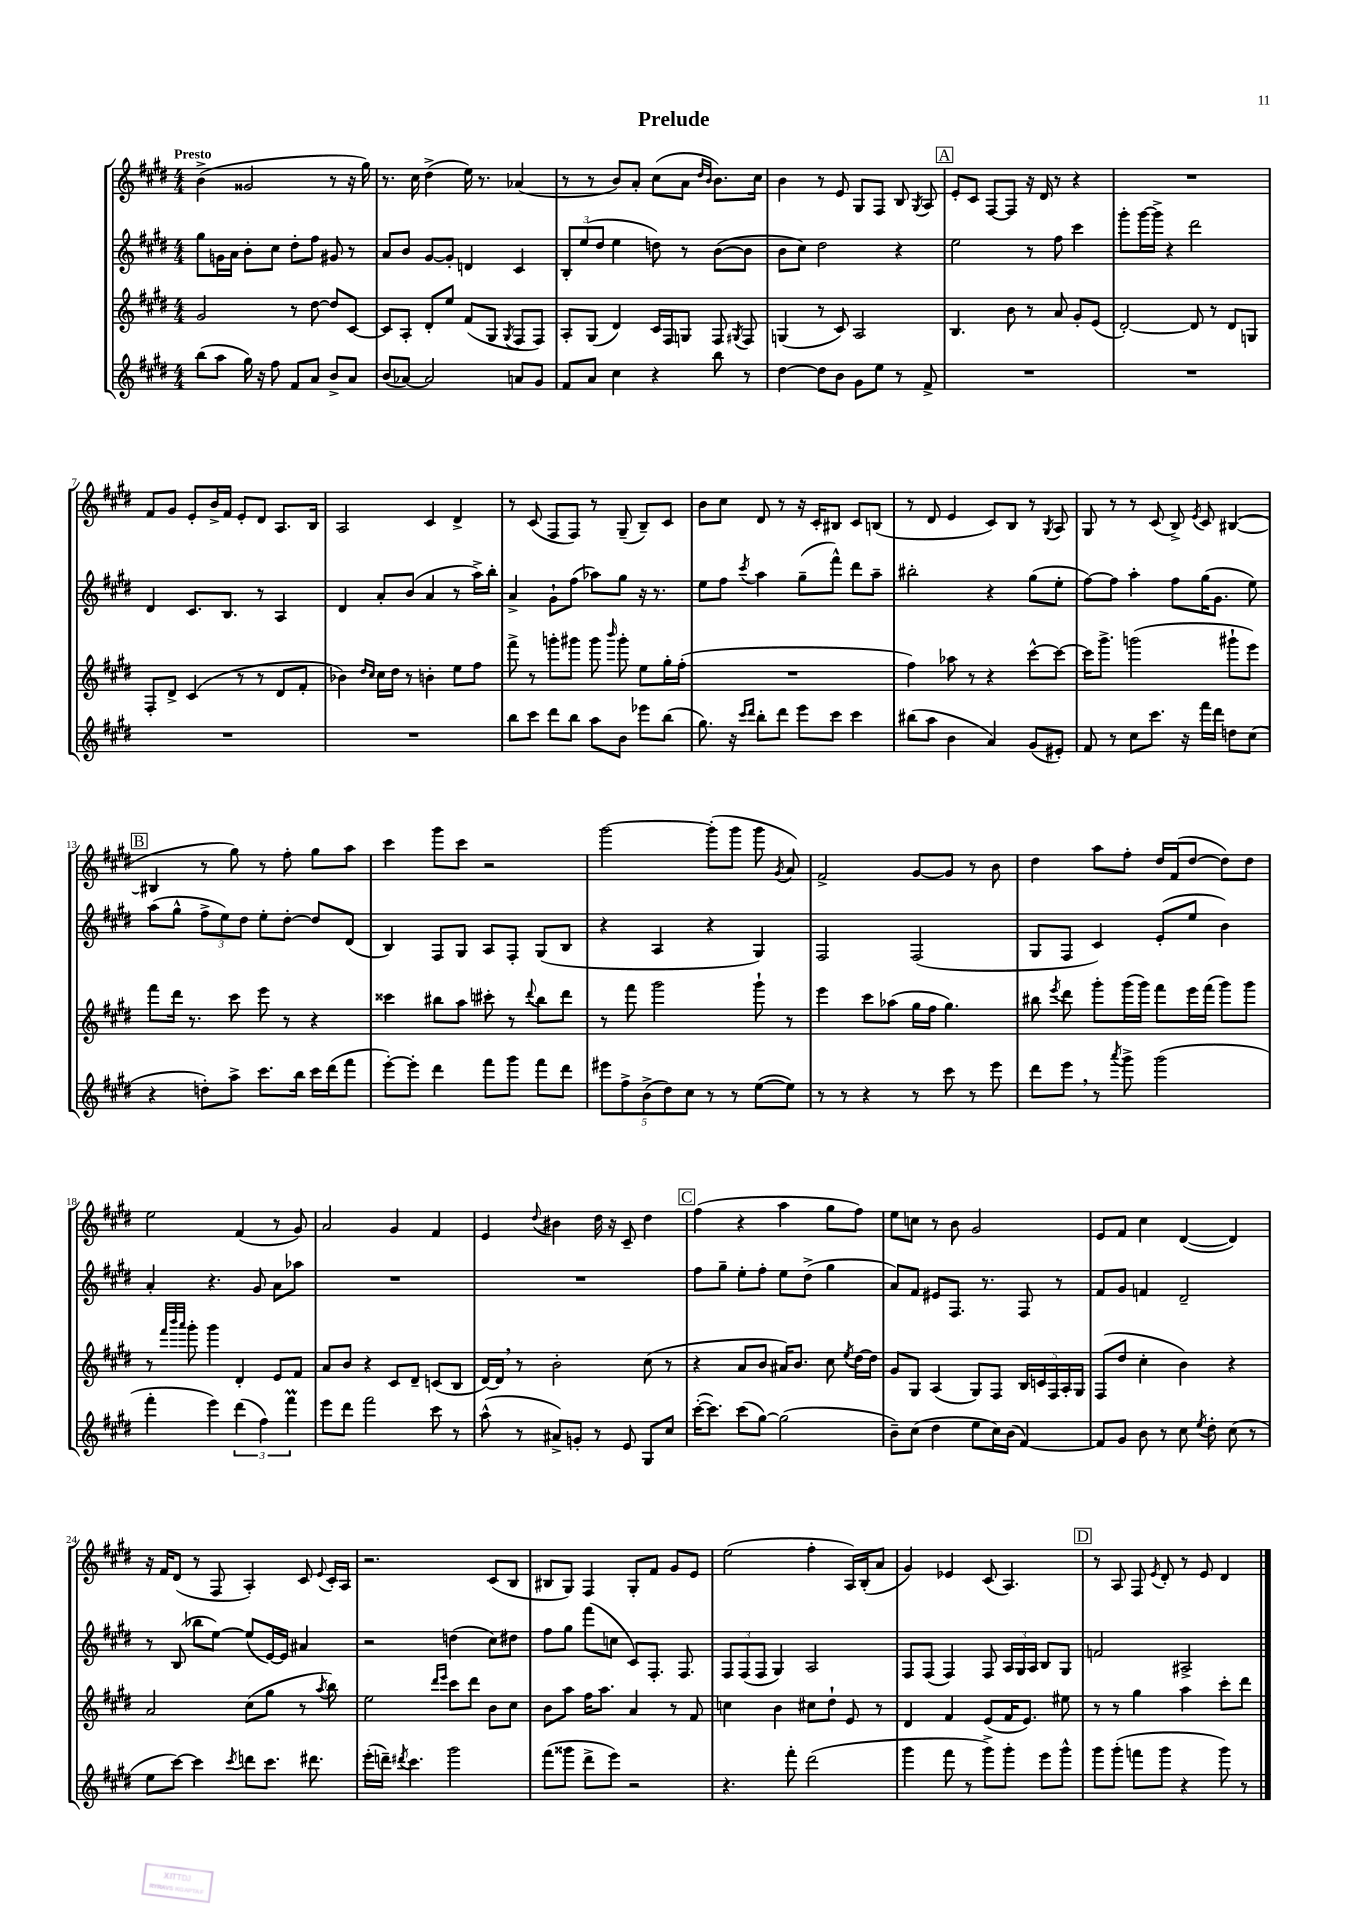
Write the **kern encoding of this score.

**kern	**kern	**kern	**kern
*staff4	*staff3	*staff2	*staff1
*clefG2	*clefG2	*clefG2	*clefG2
*k[f#c#g#d#]	*k[f#c#g#d#]	*k[f#c#g#d#]	*k[f#c#g#d#]
*M4/4	*M4/4	*M4/4	*M4/4
(8bb	2g#	8gg#	(4b^
8aa	.	16g	.
.	.	16a	.
16gg#)	.	8b'	2g##
16r	.	.	.
8ff#	.	8cc#	.
8f#	8r	8dd#'	.
8a	[8dd#	8ff#	.
8b^	8dd#]	8g#	8r
8a	[8c#	8r	16r
.	.	.	16gg#)
=	=	=	=
(8b	8c#]	8a	8.r
[8a-)	8A'	8b	.
.	.	.	16cc#
2a-]	8d#'	[8g#	(4dd#^
.	8ee	8g#']	.
.	(8f#	4d	16ee)
.	.	.	8.r
.	8G#	.	.
.	8qG#	.	.
8a	8F#	4c#	(4a-
8g#	8F#)	.	.
=	=	=	=
8f#	8A'	12B'	8r
.	.	(12ee	.
8a	(8G#	.	8r
.	.	12dd#	.
4cc#	4d#)	4ee	8b)
.	.	.	8a'
4r	16c#	8dd)	(8cc#
.	16F#	.	.
.	8G	8r	8a
.	.	.	16qqdd#
.	.	.	16qqb
8bb	8F#	([8b	8.b)
.	8qG#	.	.
8r	8F#	8b]	.
.	.	.	16cc#
=	=	=	=
[4dd#	(4G	8b	4b
.	.	8cc#)	.
8dd#]	8r	2dd#	8r
8b	8c#)	.	8e
8g#	2A	.	8G#
8ee	.	.	8F#
8r	.	4r	8B
.	.	.	8qG#
8f#^	.	.	8A
=	=	=	=
1r	4.B	2ee	8e'
.	.	.	8c#
.	.	.	[8F#
.	8b	.	8F#]
.	8r	8r	16r
.	.	.	16d#
.	8a	8ff#	8r
.	8g#'	4ccc#	4r
.	(8e	.	.
=	=	=	=
1r	[2d#')	8ggg#'	1r
.	.	[16ggg#	.
.	.	16ggg#^]	.
.	.	4r	.
.	8d#]	2ddd#	.
.	8r	.	.
.	8d#	.	.
.	8G	.	.
=	=	=	=
1r	8F#'	4d#	8f#
.	8d#^	.	8g#
.	(4c#	8.c#	8e'
.	.	.	16b^
.	.	8.B	16f#
.	8r	.	8e'
.	8r	8r	8d#
.	8d#	4A	8.A
.	8f#'	.	.
.	.	.	16B
=	=	=	=
1r	4b-)	4d#	2A
.	16qqdd#	.	.
.	16qqcc#	.	.
.	16cc#	8a'	.
.	16dd#	.	.
.	8r	(8b	.
.	4b'	4a	4c#
.	8ee	8r	4d#^
.	8ff#	16aa^)	.
.	.	16bb'	.
=	=	=	=
8bb	8fff#^	4a^	8r
8ccc#	8r	.	(8c#
8ddd#	8ggg'	8g#`	8F#
8bb	8ggg#	(8ff#	8F#)
8aa	8ggg#	8aa-)	8r
.	16qqbbb	.	.
8b	8ggg#'	8gg#	(8G#~
8eee-	8ee	16r	8B~)
.	.	8.r	.
(8bb	16gg#'	.	8c#
.	(16ff#'	.	.
=	=	=	=
8.gg#)	1r	8ee	8b
.	.	8ff#	8cc#
16r	.	.	.
16qqccc#	.	.	.
16qqddd#	.	8qccc#	.
8bb'	.	4aa	8d#
8ddd#	.	.	8r
8eee	.	(8gg#~	16r
.	.	.	16c#'
8ccc#	.	8fff#^^)	8B#
4ccc#	.	8ddd#	8c#
.	.	8aa~	(8B
=	=	=	=
(8bb#	4ff#)	2bb#'	8r
8aa	.	.	8d#
4b	8aa-	.	4e
.	8r	.	.
4a)	4r	4r	8c#)
.	.	.	8B
(8g#	[8ccc#^^	(8gg#	8r
.	.	.	8qG#
8e#')	8ccc#_	8ee'	8A
=	=	=	=
8f#	16ccc#]	[8ff#)	8G#
.	8.ggg#^	.	.
8r	.	8ff#]	8r
8cc#	(2ggg	4aa'	8r
8.ccc#	.	.	(8c#
.	.	8ff#	8B^)
16r	.	.	.
.	.	.	8qe
16fff#	.	(16gg#	8c#
16ddd#	.	8.g#	.
8dd	8ggg#`	.	([4B#
(8cc#	8eee)	8ee)	.
=	=	=	=
4r	8fff#	(8aa	4B#]
.	16ddd#	8gg#^^	.
.	8.r	.	.
8dd')	.	12ff#^	8r
.	.	12ee)	.
8aa^	8ccc#	.	8gg#)
.	.	12dd#	.
8.ccc#	8eee	8ee'	8r
.	8r	[8dd#'	8ff#'
16bb	.	.	.
16ccc#	4r	8dd#]	8gg#
(16ddd#	.	.	.
8fff#	.	(8d#	8aa
=	=	=	=
[8eee')	4ccc##	4B)	4ccc#
8eee']	.	.	.
4ddd#	8bb#	8F#	8ggg#
.	8aa	8G#	8ccc#
8fff#	8ccc#'	8A	2r
8ggg#	8r	8F#'	.
.	8qqddd#	.	.
8fff#	8bb#	(8G#	.
8ddd#	8ddd#	8B	.
=	=	=	=
10eee#	8r	4r	[2ggg#
10ff#^	.	.	.
.	8fff#	.	.
(10b^	.	.	.
.	2ggg#	4A	.
10dd#)	.	.	.
10cc#	.	.	.
8r	.	4r	(8ggg#']
8r	.	.	8ggg#
([8ee	8ggg#`	4G#)	8ggg#
.	.	.	8qg#
8ee])	8r	.	8a)
=	=	=	=
8r	4eee	2F#	2f#^
8r	.	.	.
4r	8ccc#	.	.
.	(8aa-	.	.
8r	16gg#	(2F#	[8g#
.	16ff#	.	.
8ccc#	4.gg#)	.	8g#]
8r	.	.	8r
8eee	.	.	8b
=	=	=	=
8ddd#	8bb#	8G#	4dd#
.	8qeee	.	.
8eee	8ddd#	8F#	.
8r	8ggg#'	4c#)	8aa
8qaaa	.	.	.
8ggg#^	(16ggg#	.	8ff#'
.	16ggg#)	.	.
(2ggg#	8fff#	(8e'	16dd#
.	.	.	(16f#
.	16eee	8ee	[8dd#
.	(16fff#	.	.
.	8ggg#)	4b)	8dd#])
.	8ggg#	.	8dd#
=	=	=	=
4fff#'	8r	4a'	2ee
.	32qqfff#	.	.
.	32qqbbb	.	.
.	32qqaaa	.	.
.	8ggg#'	.	.
4eee)	4ggg#	4.r	.
(6ddd#	4d#'	.	(4f#
.	.	8g#	.
6ff#)	.	.	.
.	8e	8a	8r
6fff#	.	.	.
.	8f#	8aa-	8g#)
=	=	=	=
8eee	8a	1r	2a
8ddd#	8b	.	.
2fff#	4r	.	.
.	8c#	.	4g#
.	8d#~	.	.
8ccc#	(8c	.	4f#
8r	8B	.	.
=	=	=	=
(8aa^^	[16d#)	1r	4e
.	16d#]	.	.
8r	8r	.	.
.	.	.	8qqdd#
8a#^)	2b'	.	4b#
8g'	.	.	.
8r	.	.	16dd#
.	.	.	16r
8e	.	.	8c#~
8G#	(8cc#	.	4dd#
8cc#	8r	.	.
=	=	=	=
([16ccc#'	4r	8ff#	(4ff#
8.ccc#])	.	.	.
.	.	8gg#~	.
(8ccc#	8a	8ee'	4r
[8gg#)	8b	8ff#'	.
(2gg#]	16a#)	8ee	4aa
.	8.b	.	.
.	.	(8dd#^	.
.	8cc#	4gg#	8gg#
.	8qee	.	.
.	[16dd#	.	8ff#)
.	16dd#]	.	.
=	=	=	=
8b~)	8g#	8a)	8ee
(8cc#	8G#	8f#	8cc
4dd#	(4A	8e#	8r
.	.	8.F#	8b
8ee	8G#)	.	2g#
.	.	8.r	.
16cc#)	8F#	.	.
(16b	.	.	.
[4f#)	20B	8F#	.
.	20c	.	.
.	20F#	.	.
.	.	8r	.
.	20A'	.	.
.	20G#	.	.
=	=	=	=
8f#]	(8F#	8f#	8e
8g#	8dd#	8g#	8f#
8b	4cc#'	4f	4cc#
8r	.	.	.
8cc#	4b)	2d#~	([4d#
8qee	.	.	.
8dd#'	.	.	.
(8cc#	4r	.	4d#])
8r	.	.	.
=	=	=	=
8ee	2a	8r	16r
.	.	.	16f#
[8ccc#)	.	(8B	(8d#
4ccc#]	.	8bb-	8r
.	.	[8ee)	8F#
8qccc#	.	.	.
8ddd	(8cc#	(8ee]	4A')
8.ccc#	8gg#	[16e)	.
.	.	16e]	.
.	8r	4a#	8c#
8.ddd#	.	.	.
.	8qaa	.	8qqe
.	8bb)	.	16c#'
.	.	.	16A
=	=	=	=
(16eee'	2ee	2r	2.r
16ddd~)	.	.	.
8qddd#	.	.	.
4.ccc#	.	.	.
.	16qqddd#	.	.
.	16qqeee	.	.
2ggg#	8ccc#	(4dd	.
.	8ddd#	.	.
.	8b	8cc#)	(8c#
.	8cc#	8dd#	8B
=	=	=	=
(8fff#	8b	8ff#	8B#
8ggg##	8aa	8gg#	8G#)
8ddd#^	16ff#	(8fff#	4F#
.	8.aa	.	.
8eee)	.	8cc	.
2r	4a	8c#)	8G#'
.	.	8.F#'	8f#
.	8r	.	8g#
.	.	8.F#	.
.	8f#	.	8e
=	=	=	=
4.r	4cc	12F#	(2ee
.	.	(12F#	.
.	.	12F#	.
.	4b	4G#)	.
8fff#'	.	.	.
(2ddd#	8cc#	2A	4ff#'
.	8dd#`	.	.
.	8e	.	16A)
.	.	.	(16B'
.	8r	.	8a
=	=	=	=
4ggg#	4d#	8F#	4g#)
.	.	(8F#	.
8fff#	4f#	4F#)	4e-
8r	.	.	.
8ggg#^)	(8e	8F#	(8c#
8ggg#'	16f#	24A	4.A)
.	.	24G#	.
.	8.e)	.	.
.	.	24A	.
8eee	.	8B	.
8ggg#^^	8ee#	8G#	.
=	=	=	=
8ggg#	8r	2f	8r
(8ggg#'	8r	.	8A
8fff	4gg#	.	8F#
.	.	.	8qe
8ggg#	.	.	8d#'
4r	4aa	2A#^	8r
.	.	.	8e
8ggg#)	8ccc#'	.	4d#
8r	8ddd#	.	.
==	==	==	==
*-	*-	*-	*-
